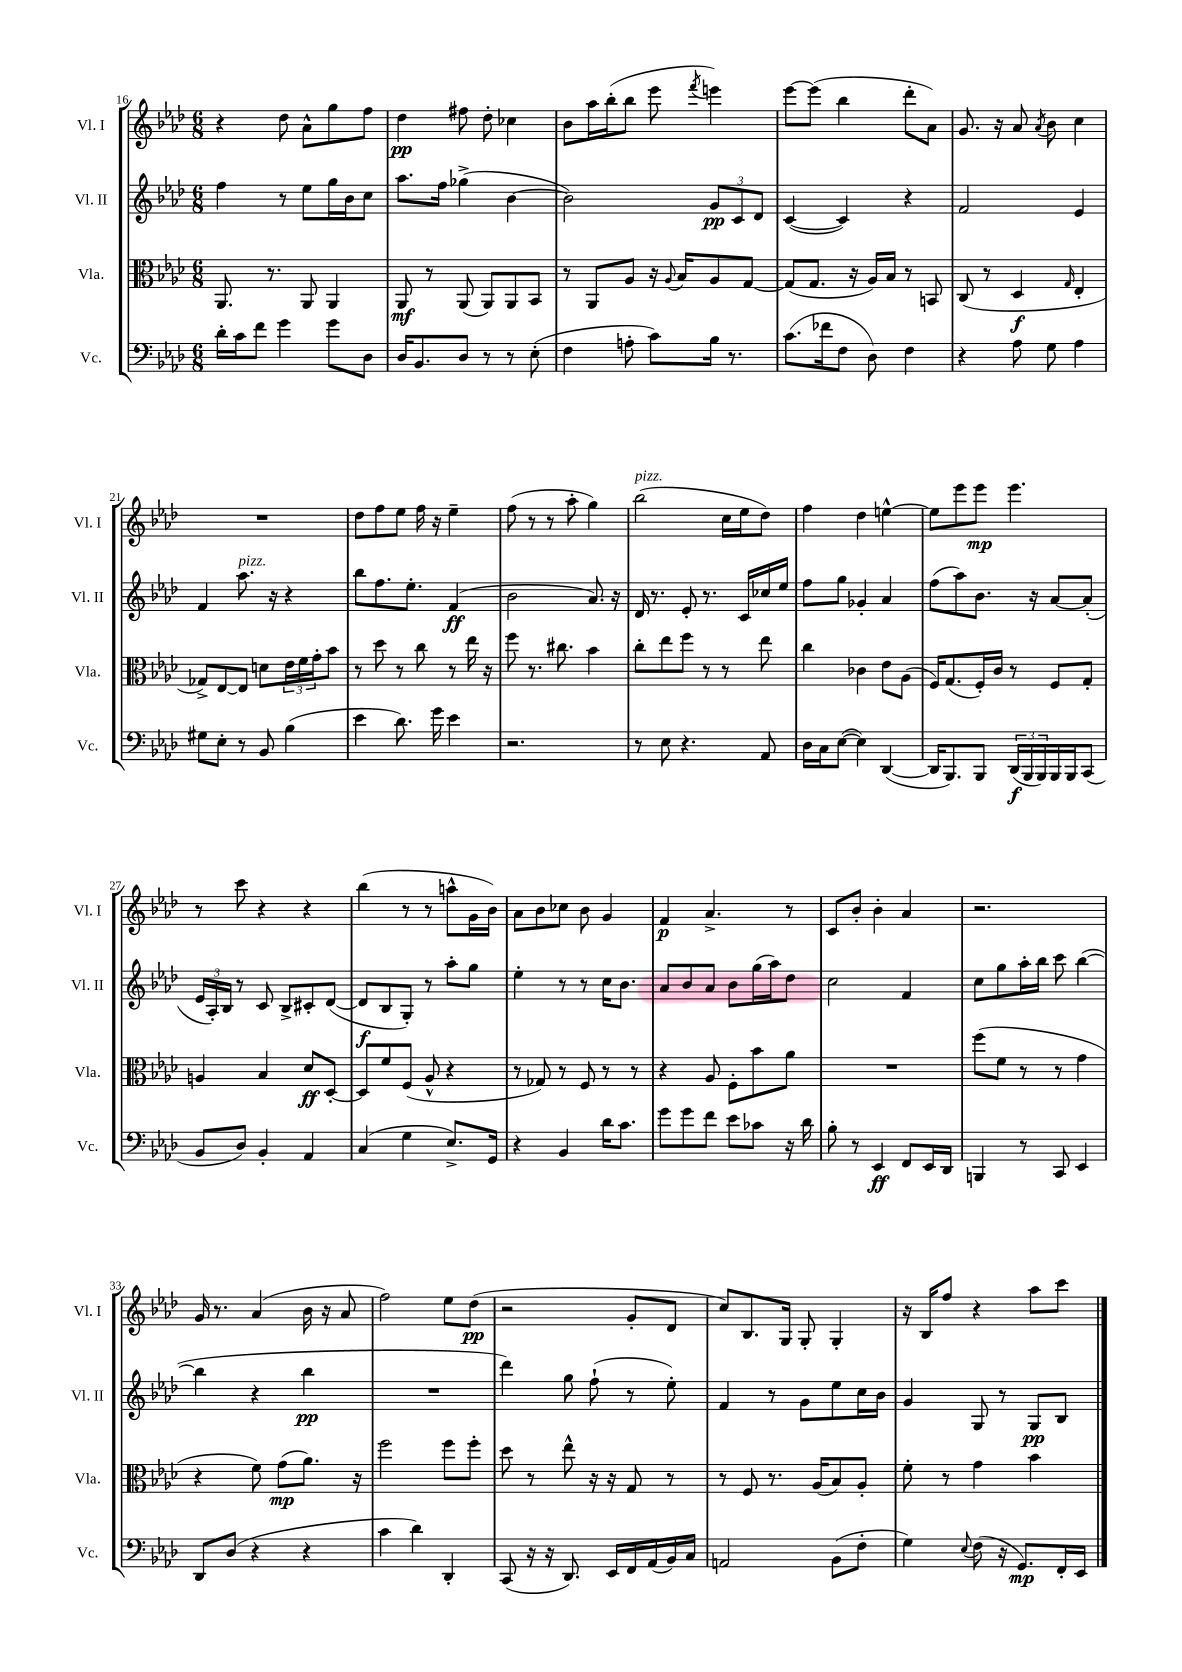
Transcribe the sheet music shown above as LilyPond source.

<<
\new StaffGroup <<
\new Staff = "s0" \with { instrumentName = "Vl. I" shortInstrumentName = "Vl. I" } {
    \clef treble \key aes \major \numericTimeSignature \time 6/8
    r4 des''8 aes'8-^ g''8 f''8 |
    des''4\pp fis''8 des''8-. ces''4 |
    bes'8 aes''16 bes''16-.( bes''8 ees'''8 \acciaccatura { f'''8 } e'''4) |
    ees'''8~ ees'''8( bes''4 des'''8-. aes'8) |
    g'8. r16 aes'8 \acciaccatura { aes'8 } bes'8 c''4 |
    R2. |
    des''8 f''8 ees''8 f''16 r16 ees''4-- |
    f''8( r8 r8 aes''8-. g''4) |
    bes''2^\markup { \italic "pizz." }( c''16 ees''16 des''8) |
    f''4 des''4 e''4~-^ |
    e''8 ees'''8 ees'''8\mp ees'''4. |
    r8 c'''8 r4 r4 |
    bes''4( r8 r8 a''8-^ g'16 bes'16) |
    aes'8 bes'8 ces''8 bes'8 g'4 |
    f'4\p aes'4.-> r8 |
    c'8 bes'8-. bes'4-. aes'4 |
    r2. |
    g'16 r8. aes'4( bes'16 r16 aes'8 |
    f''2) ees''8 des''8\pp( |
    r2 g'8-. des'8 |
    c''8) bes8. g16 g8-. g4-. |
    r16 bes16 f''8 r4 aes''8 c'''8 \bar "|." |
}
\new Staff = "s1" \with { instrumentName = "Vl. II" shortInstrumentName = "Vl. II" } {
    \clef treble \key aes \major \numericTimeSignature \time 6/8
    f''4 r8 ees''8 g''16 bes'16 c''8 |
    aes''8. f''16 ges''4->( bes'4~ |
    bes'2) \tuplet 3/2 { g'8\pp c'8 des'8 } |
    c'4~( c'4) r4 |
    f'2 ees'4 |
    f'4 aes''8.^\markup { \italic "pizz." } r16 r4 |
    bes''8 f''8. ees''8.-. f'4\ff( |
    bes'2 aes'8.) r16 |
    des'16 r8. ees'8-. r8. c'16 ces''16 ees''16 |
    f''8 g''8 ges'4-. aes'4 |
    f''8( aes''8) bes'8. r16 aes'8~ aes'8-.( |
    \tuplet 3/2 { ees'16 aes16-.) bes16 } r8 c'8 bes8-> cis'8-. des'8~( |
    des'8\f bes8 g8-.) r8 aes''8-. g''8 |
    ees''4-. r8 r8 c''16 bes'8. |
    aes'8 bes'8 aes'8 bes'8 g''16( aes''16) des''8 |
    c''2 f'4 |
    c''8 g''8 aes''16-. bes''16 c'''8 bes''4~( |
    bes''4 r4 bes''4\pp |
    R2. |
    des'''4) g''8 f''8-!( r8 ees''8-.) |
    f'4 r8 g'8 ees''8 c''16 bes'16 |
    g'4 g8 r8 g8\pp bes8 \bar "|." |
}
\new Staff = "s2" \with { instrumentName = "Vla." shortInstrumentName = "Vla." } {
    \clef alto \key aes \major \numericTimeSignature \time 6/8
    aes,8. r8. aes,8 aes,4 |
    aes,8\mf r8 aes,8( aes,8) aes,8 bes,8 |
    r8 aes,8 aes8 r16 \appoggiatura { aes8 } bes16 aes8 g8~ |
    g8( g8. r16 aes16) bes16 r8 b,8 |
    c8( r8 des4\f \grace { g16 } ees4-. |
    ges8->) ees8~ ees8 d'8 \tuplet 3/2 { ees'16 f'16 g'16-. } bes'8 |
    r8 des''8 r8 c''8 r8 ees''16 r16 |
    f''8 r8. cis''8. bes'4 |
    c''8-. ees''8 f''8 r8 r8 ees''8 |
    c''4 ces'4 ees'8 aes8( |
    f16) g8.( f16-.) c'16 r8 f8 g8-. |
    a4 bes4 des'8\ff des8~-. |
    des8 f'8 f8( aes8-^ r4 |
    r8 ges8) r8 f8 r8 r8 |
    r4 aes8 f8-. bes'8 aes'8 |
    R2. |
    f''8( f'8 r8 r8 g'4 |
    r4 f'8) g'8\mp( aes'8.) r16 |
    f''2 f''8 f''8-. |
    des''8 r8 ees''8-^ r16 r16 g8 r8 |
    r8 f8 r8. aes16( bes8) aes8-. |
    f'8-. r8 g'4 bes'4 \bar "|." |
}
\new Staff = "s3" \with { instrumentName = "Vc." shortInstrumentName = "Vc." } {
    \clef bass \key aes \major \numericTimeSignature \time 6/8
    des'16-. c'16 f'8 g'4 g'8 des8 |
    des16 bes,8. des8 r8 r8 ees8-.( |
    f4 a8-. c'8) bes16 r8. |
    c'8.( fes'16 f8 des8) f4 |
    r4 aes8 g8 aes4 |
    gis8 ees8-. r8 bes,8 bes4( |
    ees'4 des'8.) g'16 ees'4 |
    r2. |
    r8 ees8 r4. aes,8 |
    des16 c16 ees8~( ees4) des,4~( |
    des,16 bes,,8.) bes,,8 \tuplet 3/2 { des,16\f( bes,,16 bes,,16) } bes,,16 bes,,16 c,8( |
    bes,8 des8) bes,4-. aes,4 |
    c4( g4 ees8.->) g,16 |
    r4 bes,4 des'16 c'8. |
    g'8 g'8 f'8 ees'8 ces'8 r16 des'16 |
    bes8-. r8 ees,4\ff f,8 ees,16 des,16 |
    b,,4 r8 c,8 ees,4 |
    des,8 des8( r4 r4 |
    c'4 des'4) des,4-. |
    c,8( r16 r16 des,8.) ees,16 f,16 aes,16( bes,16) c16 |
    a,2 bes,8( f8-. |
    g4) \appoggiatura { ees8 } f8( r16 g,8.\mp) f,16-. ees,16 \bar "|." |
}
>>
>>
\layout { \context { \Score currentBarNumber = #16 } }
